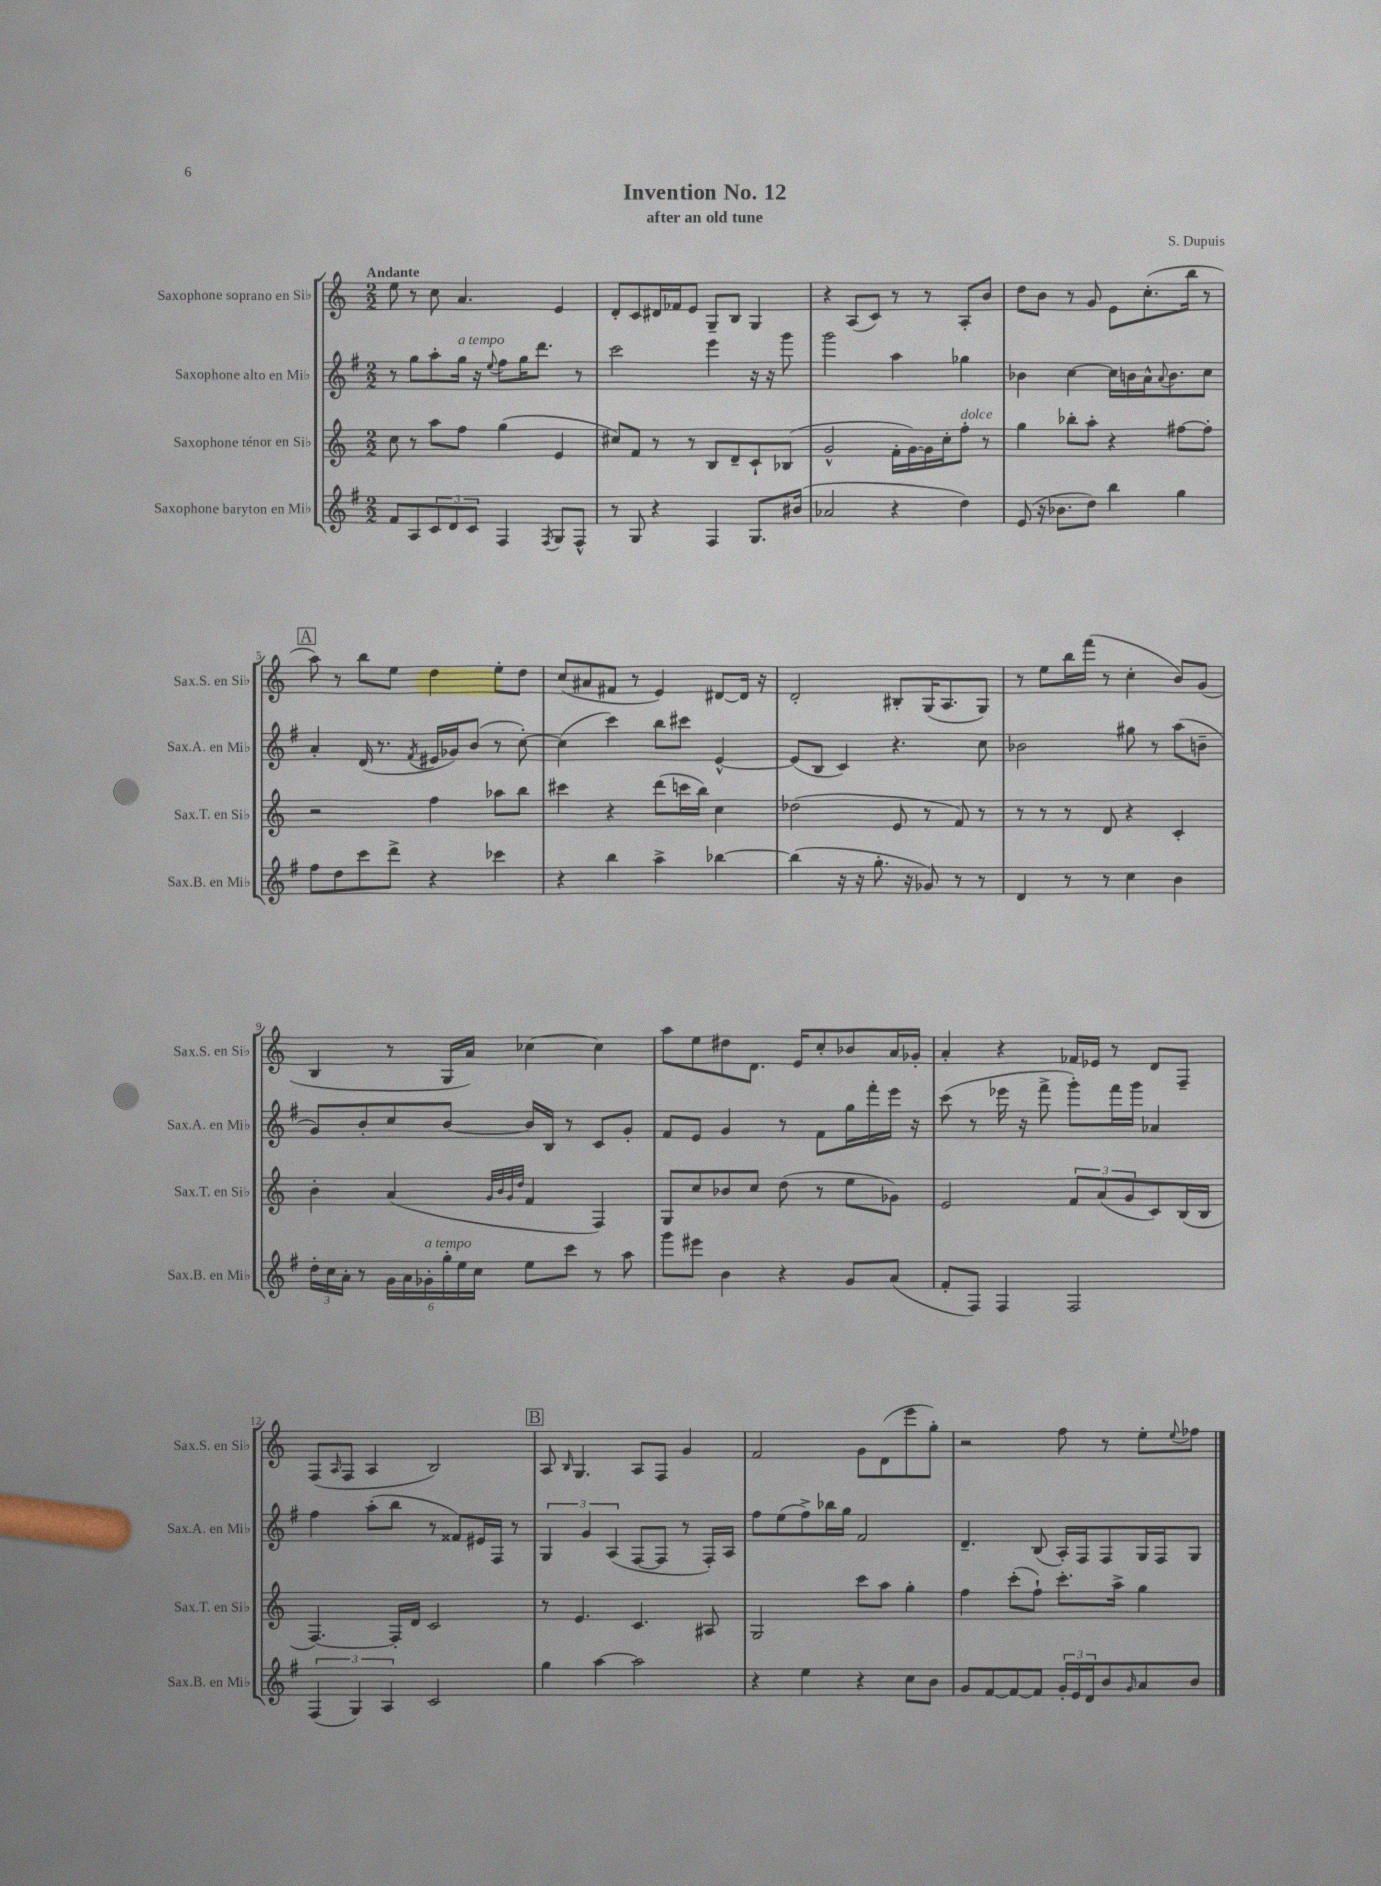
\header { title = "Invention No. 12" composer = "S. Dupuis" subtitle = "after an old tune" }
<<
\new StaffGroup <<
\new Staff = "s0" \with { instrumentName = "Saxophone soprano en Sib" shortInstrumentName = "Sax.S. en Sib" } {
    \clef treble \key c \major \numericTimeSignature \time 2/2 \tempo "Andante"
    e''8 r8 c''8 a'4. e'4 |
    d'8-. c'8 dis'16 fes'16 e'8 g8-- b8 g4 |
    r4 a8( c'8) r8 r8 a8-. b'8 |
    d''8 b'8 r8 g'8 e'8 c''8.-.( b''16 r8 |
    \mark \markup { \box "A" } a''8) r8 b''8 e''8 d''4 e''8-. d''8 |
    c''8( ais'8 fis'8 r8 e'4) dis'8~ dis'16 r16 |
    d'2-. bis8-. g16( a8. g8) |
    r8 e''8 b''16 f'''16( r8 c''4-. b'8) g'8( |
    b4 r8 g16 a'16) ces''4~ ces''4 |
    a''8 e''8 dis''8 d'8. e'16 c''8-. bes'8 a'16 ges'16-. |
    a'4-. r4 fes'16 ees'16 r8 d'8 f8-- |
    f8( \grace { a16 } f8 a4 b2) |
    \mark \markup { \box "B" } a8 \grace { b16 } g4. a8 f8 g'4 |
    f'2 g'8 d'8( e'''8 g''8-.) |
    r2 f''8 r8 e''8-. \appoggiatura { e''8 } fes''8 \bar "|." |
}
\new Staff = "s1" \with { instrumentName = "Saxophone alto en Mib" shortInstrumentName = "Sax.A. en Mib" } {
    \clef treble \key g \major \numericTimeSignature \time 2/2
    r8 g''8 a''8-. g''16^\markup { \italic "a tempo" } r16 \appoggiatura { e''8 } fis''8 g''16 d'''8. r8 |
    c'''2 e'''4 r16 r16 g'''8 |
    g'''2 a''4 ges''4 |
    bes'4 c''4~ c''16 b'16 a'16-^ \appoggiatura { a'8 } b'8. c''8 |
    \mark \markup { \box "A" } a'4-. d'16( r8. \acciaccatura { fis'8 } eis'16 ges'16) b'8( r8 c''8~-.) |
    c''4( c'''4) b''8 cis'''8 e'4~-^ |
    e'8( b8 c'4) r4. c''8 |
    bes'2 gis''8 r8 a''8( b'8-- |
    g'8) b'8-. c''8 b'8~ b'16 b16 r8 c'8 g'8-. |
    fis'8 e'8 g'4 r8 fis'8 g''16 fis'''16-. e'''16 r16 |
    c'''8( r8 ees'''16 r16 fis'''8-> g'''8-.) fis'''16 g'''16 aes'4 |
    fis''4 a''8-.( b''8 r8 fisis'8) eis'16 fis16 r8 |
    \mark \markup { \box "B" } \tuplet 3/2 { g4 g'4 a4( } fis8~ fis8 r8 fis16-.) a16 |
    fis''8 e''8( fis''8->) bes''16 g''16 fis'2 |
    d'4.-- b8( a16-.) fis16 fis8 g16 fis16 g8 \bar "|." |
}
\new Staff = "s2" \with { instrumentName = "Saxophone ténor en Sib" shortInstrumentName = "Sax.T. en Sib" } {
    \clef treble \key c \major \numericTimeSignature \time 2/2
    c''8 r8 a''8 f''8 g''4( e'4 |
    cis''8) f'8 r8 r8 b8 d'8-- c'8-! bes8( |
    g'2-^ f'16-. g'16~) g'16 c''16-. f''8-.^\markup { \italic "dolce" } r8 |
    g''4 bes''8-. a''8-. r4 fis''8~ fis''8-. |
    \mark \markup { \box "A" } r2 f''4 aes''8 b''8 |
    cis'''4 r4 d'''8( c'''16 b''16) c''4 |
    des''2( e'8 r8 f'8) r8 |
    r8 r8 r8 d'8 r4 c'4-. |
    b'4-. a'4( \grace { g'32 b'32 g'32 d''32 } f'4 f4) |
    g8 c''8 bes'8 c''8 d''8( r8 e''8 ges'8) |
    e'2 \tuplet 3/2 { f'8 a'8( g'8 } c'8) b16( b16 |
    f4.~) f16-. d'16 c'2 |
    \mark \markup { \box "B" } r8 e'4. c'4. ais8 |
    g2 c'''8 a''8 g''4-. |
    f''4 c'''8-.( f''8-!) c'''8.-. a''16-> g''4 \bar "|." |
}
\new Staff = "s3" \with { instrumentName = "Saxophone baryton en Mib" shortInstrumentName = "Sax.B. en Mib" } {
    \clef treble \key g \major \numericTimeSignature \time 2/2
    fis'8 a8 \tuplet 3/2 { c'8 d'8 c'8 } fis4 \acciaccatura { fis8 } g8 fis8-^ |
    r8 g8 r4 fis4 g8. bis'16( |
    aes'2 r4 d''4) |
    e'8( r16 bes'8. d''8) b''4 g''4 |
    \mark \markup { \box "A" } fis''8 d''8 c'''8 d'''8-> r4 ces'''4 |
    r4 b''4 a''4-> bes''4~ |
    bes''4( r16 r16 g''8.-. r16 ges'8) r8 r8 |
    d'4 r8 r8 c''4 b'4 |
    \tuplet 3/2 { d''16-. c''16 a'16-. } r8 \tuplet 6/4 { g'16 a'16 ges'16-.^\markup { \italic "a tempo" } g''16-. e''16 c''16 } e''8 c'''8 r8 a''8 |
    g'''8 eis'''8 b'4 r4 g'8 a'8( |
    fis'8-. fis8) fis4 fis2 |
    \tuplet 3/2 { fis4( g4) a4 } c'2 |
    \mark \markup { \box "B" } g''4 a''4~ a''2 |
    r4 e''4 r4 c''8 b'8 |
    g'8 fis'8~ fis'8~ fis'8 \tuplet 3/2 { g'16-. e'16 d'16 } b'8 \grace { g'16 } a'8 b'8 \bar "|." |
}
>>
>>
